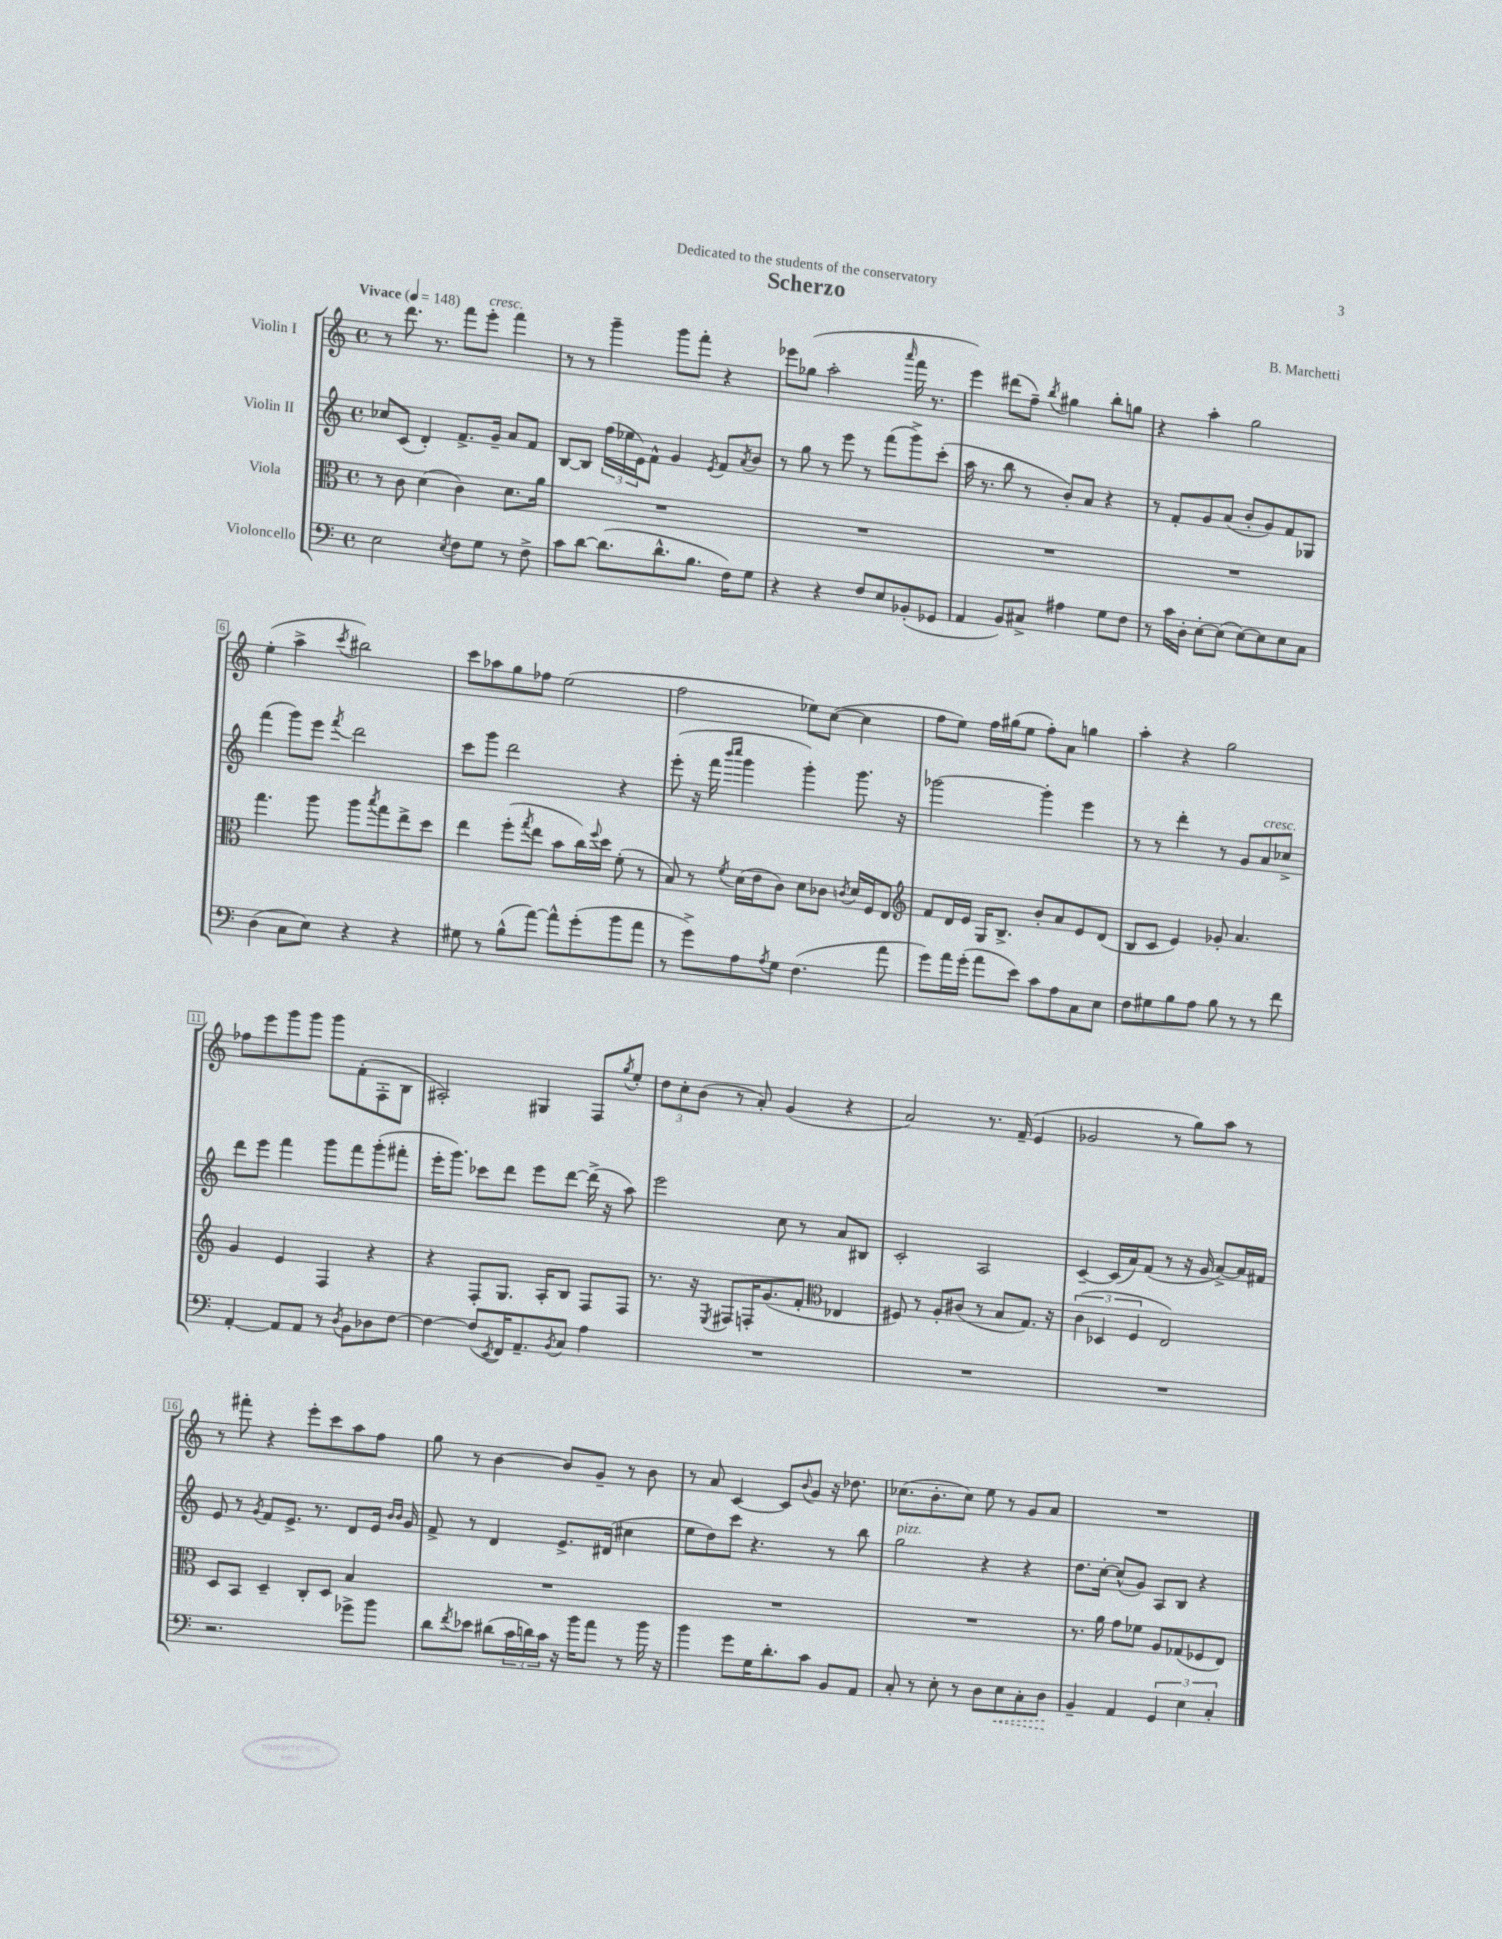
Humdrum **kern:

**kern	**kern	**kern	**kern
*staff4	*staff3	*staff2	*staff1
*clefF4	*clefC3	*clefG2	*clefG2
*k[]	*k[]	*k[]	*k[]
*M4/4	*M4/4	*M4/4	*M4/4
*met(c)	*met(c)	*met(c)	*met(c)
*MM148	*MM148	*MM148	*MM148
2E	8r	8cc-	8r
.	8c	(8c	8.ddd
.	(4d	4d')	.
.	.	.	8.r
8qE	.	.	.
8F	4c)	8.f^	8fff
8G	.	.	8eee'
.	.	16g~	.
8r	8.d	8a	4fff
8F^	.	8f	.
.	16a	.	.
=	=	=	=
8c	1r	[8B	8r
[8d	.	8B]	8r
(8.d]	.	(24ff	4ggg~
.	.	24ee-	.
.	.	24e)	.
.	.	8f^^	.
8.d^^	.	.	.
.	.	4g	8ggg
8.B	.	.	8fff'
.	.	8qe	.
.	.	8f	4r
16F)	.	.	.
.	.	8qa	.
8G	.	8b	.
=	=	=	=
4r	1r	8r	8eee-
.	.	8gg	(8gg-
4r	.	8r	2aa'
.	.	8eee	.
8F	.	8r	.
8E	.	(8fff	.
.	.	.	16qqaaa
(8BB-'	.	8ggg^)	16fff
.	.	.	8.r
8GG-	.	(8ccc'	.
=	=	=	=
4AA	1r	16aa	4eee)
.	.	8.r	.
8BB)	.	8bb	(8ddd#
8C#^	.	8r	8ff~)
.	.	.	8qbb
4A#	.	8b')	4gg#
.	.	8a	.
8G	.	4r	8bb'
8F	.	.	8gg
=	=	=	=
8r	1r	8r	4r
16c	.	8f'	.
16D'	.	.	.
[8E'	.	8g	4aa'
(8E]	.	(8a	.
[8E)	.	8b'	2gg
8E]	.	8g)	.
8E	.	8f	.
8C	.	8G-	.
=	=	=	=
(4D	4.gg	(4fff	(4ee'
8C	.	8ggg)	4aa^
8E)	8aa	8eee	.
.	.	8qfff	8qccc
4r	8aa	2ddd	2bb#)
.	8qbb	.	.
.	8gg	.	.
4r	8ee^	.	.
.	8dd	.	.
=	=	=	=
8G#	4ee	8ccc	8ccc
8r	.	8ggg	8aa-
(8B^^	(8ff'	2ddd	8gg
.	8qgg	.	.
[8a)	8ee	.	8ff-
8a^^]	8b	.	(2ee
(8g'	16cc)	.	.
.	8qqff	.	.
.	16dd	.	.
8b	(8f'	4r	.
8a	8r	.	.
=	=	=	=
8r	8B)	(8eee'	2ff
8g^)	8r	16r	.
.	.	16fff	.
.	.	16qqbbb	.
.	8qf	16qqcccc	.
8A	(16d	4ggg	.
.	16e	.	.
8qA	.	.	.
8G	8c)	.	.
(4.F	8d	4ggg')	8ee-)
.	8c-	.	([8cc
.	8qc	.	.
.	16d	8.ggg	4cc]
.	16F	.	.
8a	8E	.	.
.	.	16r	.
=	=	=	=
*	*clefG2	*	*
8g)	8f	[2ggg-	8ff
16a	16d	.	8ee)
(16g'	16e	.	.
8a	16G	.	16ff
.	8.B^	.	(16gg#
8e)	.	.	8ee
8c	8b'	4ggg-']	8ff')
8A	8a	.	8a
8C	8e	4eee	4gg
8E	(8d	.	.
=	=	=	=
8F	8B	8r	4aa'
8G#	8c	8r	.
8B	4e)	4ddd'	4r
8A	.	.	.
8B	8g-'	8r	2gg
8r	4.a	8g	.
8r	.	8a	.
8f	.	8cc-^	.
=	=	=	=
[4AA'	4g	8ddd	8ff-
.	.	8eee	8eee
8AA]	4e	4fff	8ggg
8AA	.	.	8ggg
8r	4F	8ggg	8ggg
8qD	.	.	.
8BB	.	8fff	(8f'
8D-	4r	(8ggg'	8F'
[8F	.	8fff#'	8B
=	=	=	=
4F_	4r	16eee'	2A#')
.	.	8.ggg)	.
(8F]	8F'	8ccc-	.
8qEE	.	.	.
16FF)	8.G	8ddd	.
8.AA~	.	.	.
.	.	8eee	4G#
.	16A'	.	.
8qBB	.	.	.
8C	8B	[8ddd	.
4A	8F	(16ddd^]	8F
.	.	16r	.
.	.	.	8qgg
.	8F	8aa)	8ee'
=	=	=	=
1r	8.r	2eee	12dd
.	.	.	12cc'
.	.	.	(12b
.	16r	.	.
.	8qE	.	.
.	8F#	.	8r
.	16F'	.	8a')
.	(8.g	.	.
.	.	8cc	(4g
.	8f'	8r	.
*	*clefC3	*	*
.	4E-	8a	4r
.	.	8B#	.
=	=	=	=
1r	8F#)	2c'	2a)
.	8r	.	.
.	8A'	.	.
.	(8c#	.	.
.	8r	2A	8.r
.	8B	.	.
.	.	.	(16f~
.	8.G)	.	4e
.	16r	.	.
=	=	=	=
1r	(6c	[4c~	2g-
.	6D-	.	.
.	.	(16c]	.
.	.	16a)	.
.	6F	.	.
.	.	(8f	.
.	2E)	8r	8r
.	.	16r	8gg)
.	.	16g	.
.	.	[8a^)	8aa
.	.	16a]	8r
.	.	16f#	.
=	=	=	=
2.r	8D	8e	8r
.	8BB	8r	8fff#'
.	.	8qg	.
.	4D~	8f	4r
.	.	8.e^	.
.	8C'	.	8eee'
.	.	8.r	.
.	8D	.	8ccc
8g-^	4B	8d	8aa
8b	.	16e	8ff
.	.	16qqb	.
.	.	16qqb	.
.	.	16g	.
=	=	=	=
8d	1r	8f^	8gg
8qf	.	.	.
8e-	.	8r	8r
(8d#	.	4d	[4b
24c	.	.	.
24d)	.	.	.
24c	.	.	.
16r	.	8.e^	8b]
16b	.	.	.
8a	.	.	8g~
.	.	(16d#	.
8r	.	4cc#	8r
16b	.	.	8b
16r	.	.	.
=	=	=	=
4b	1r	8ee	8r
.	.	8dd)	8a
8g	.	8ccc	[4c
16G	.	4.r	.
8.d'	.	.	.
.	.	.	8c]
.	.	.	8qqb
8c	.	.	8g
8BB	.	8r	16r
.	.	.	8.dd-
8AA	.	8bb	.
=	=	=	=
8C'	1r	2gg	(8.cc-
8r	.	.	.
.	.	.	8.b'
8E'	.	.	.
8r	.	.	8cc-)
8D	.	4r	8ee
8E	.	.	8r
8C'	.	4r	8g
8D	.	.	8a
=	=	=	=
4BB~	8.r	8.dd	1r
.	16a	[16cc'	.
4AA	8g	(8cc^^]	.
.	8f-	8g)	.
6GG	8A	8A	.
.	(8G-	8B	.
6E	.	.	.
.	8F-	4r	.
6C'	.	.	.
.	8E)	.	.
==	==	==	==
*-	*-	*-	*-
